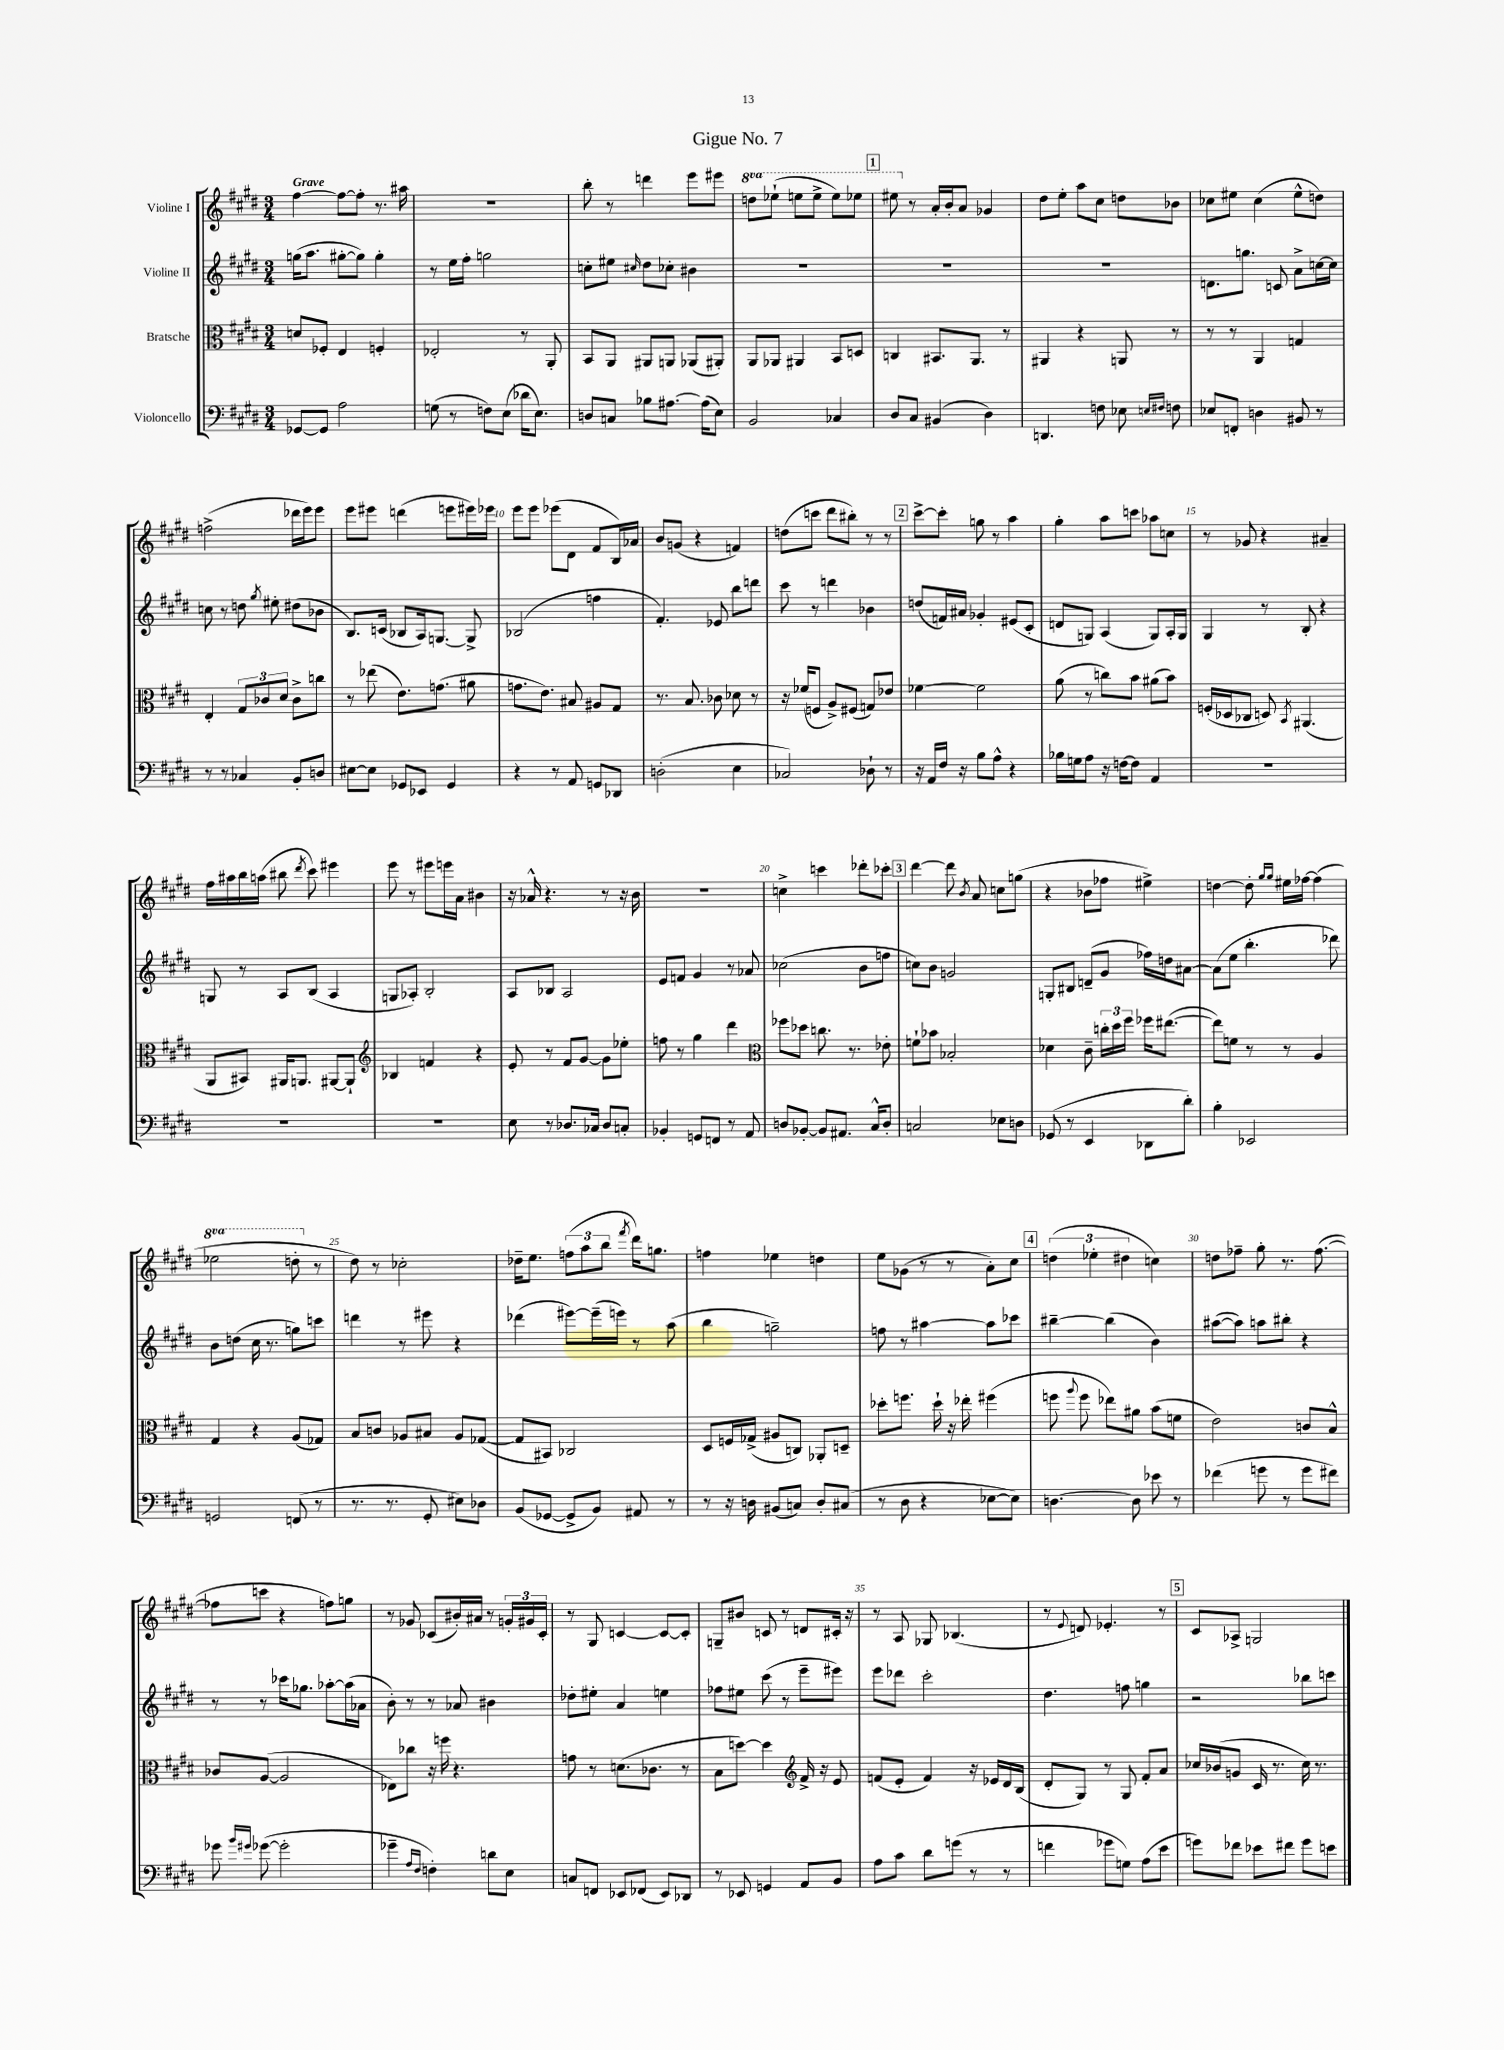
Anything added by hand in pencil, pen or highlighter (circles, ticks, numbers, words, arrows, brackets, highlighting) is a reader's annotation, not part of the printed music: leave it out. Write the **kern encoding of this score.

**kern	**kern	**kern	**kern
*staff4	*staff3	*staff2	*staff1
*clefF4	*clefC3	*clefG2	*clefG2
*k[f#c#g#d#]	*k[f#c#g#d#]	*k[f#c#g#d#]	*k[f#c#g#d#]
*M3/4	*M3/4	*M3/4	*M3/4
[8GG-/L	8d/L	(16gg\LK	[4ff#\
.	.	8.aa\J	.
8GG-/]J	8F-'/J	.	.
2A\	4E/	[8gg#'\L	8ff#\_L
.	.	8gg#\]J)	8ff#'\]J
.	4F'/	4gg#'\	8.r
.	.	.	16aa#\
=	=	=	=
(8G\	2E-'/	8r	2.r
8r	.	16ee\LL	.
.	.	16ff#'\JJ	.
8F\L)	.	2gg\	.
(8E\J	.	.	.
16d-\LK	8r	.	.
8.E\J)	.	.	.
.	8AA'/	.	.
=	=	=	=
8D/L	8BB/L	8cc'\L	8bb'\
8C/J	8AA/J	8ee#\J	8r
.	.	16qqcc#/	.
8B-\L	8AA#/L	8dd#\L	4ddd\
[8.A#\J	8AA/J	8cc-'\J	.
.	(8AA-/L	4b#\	8eee\L
(16A#\]LK	.	.	.
8E\J)	8AA#'/J)	.	8eee#\J
=	=	=	=
2BB/	8AA/L	2.r	8ddd\L
.	8AA-/J	.	(8eee-`\J
.	4AA#/	.	8eee\L
.	.	.	8eee^\J
4C-/	8BB/L	.	8eee\L)
.	8D/J	.	8eee-\J
=	=	=	=
8D#/L	4C/	2.r	8eee#\
8C#/J	.	.	8r
(4BB#/	8.BB#/L	.	16a'/LL
.	.	.	16b'/J
.	.	.	8a/J
.	8.AA/J	.	.
4D#\)	.	.	4g-/
.	8r	.	.
=	=	=	=
4.DD/	4AA#/	2.r	8dd#\L
.	.	.	8ee'\J
.	4r	.	8aa\L
8F\	.	.	8cc#\J
8E-\	8AA/	.	8dd\L
16qqE/LL	.	.	.
16qqF#/JJ	.	.	.
8F\	8r	.	8b-\J
=	=	=	=
8E-/L	8r	8.d\L	8cc-\L
8FF'/J	8r	.	8ee#\J
.	.	8.gg\J	.
4D\	4AA/	.	(4cc-\
.	.	8c/	.
8BB#/	4G/	8a^\L	8ee#^^\L
8r	.	[16cc\L	8dd\J)
.	.	16cc\]JJ	.
=	=	=	=
8r	4E'/	8cc\	(2ff^\
8r	.	8r	.
4C-/	12G#/L	8dd\	.
.	12c-/	.	.
.	.	8qgg#/	.
.	.	8ee#'\	.
.	12d#/J	.	.
8BB'/L	8c-^\L	(8dd#\L	16ddd-\LL
.	.	.	16eee\J)
8D/J	8cc\J	8b-\J	8eee\J
=	=	=	=
[8E#\L	8r	8.B/L)	8eee\L
8E#\]J	(8ee-\	.	8eee#\J
.	.	(16c/Jk	.
8GG-/L	8.e\L)	8B-/L	(4ddd\
8EE-/J	.	16A/k)	.
.	(8.g\J	[8.G/J	.
4GG-/	.	.	8eee\L
.	8a#\	8G^/]	16eee#\L)
.	.	.	16eee-\JJ
=	=	=	=
4r	8.g\L	(2B-/	8eee\L
.	.	.	8eee\J
.	8.e\J)	.	.
8r	.	.	(8eee-\L
8AA/	8B#/	.	8d#\J
8GG/L	8A#/L	4ff\	8f#/L
8DD-/J	8G#/J	.	16B/L)
.	.	.	16a-/JJ
=	=	=	=
(2D'\	8.r	4.f#'/)	8b/L
.	.	.	(8g/J
.	8.B/	.	.
.	.	.	4r
.	8c-\	8e-/	.
4E\	8d-\	8bb\L	4f/)
.	8r	8ddd\J	.
=	=	=	=
2C-/)	16r	8ccc#\	(8dd\L
.	(16f-/LK	.	.
.	8F/J	8r	8ccc\J
.	8A^/L)	4ddd\	8ddd#\L
.	(8F#/J	.	8bb#'\J)
8D-`\	8G/L)	4b-\	8r
8r	8e-/J	.	8r
=	=	=	=
16r	[4f-\	(8dd/L	[8ccc#^\L
16AA/LL	.	.	.
16F#/JJ	.	16f/L)	8ccc#'\]J
16r	.	16a#/JJ	.
8B\L	2f-\]	4g-'/	8gg\
8A^^\J	.	.	8r
4r	.	(8e#/L	4aa\
.	.	8c#'/J	.
=	=	=	=
16B-\LL	(8a\	8d/L	4gg#'\
16G\J	.	.	.
8A\J	8r	8G/J)	.
16r	8cc\L)	(4A/	8aa\L
[16F\LK	.	.	.
8F\]J	8b\J	.	8ccc\J
4AA/	(8a#\L	8G/L)	8aa-\L
.	8b\J)	16A'/L	8cc\J
.	.	16G/JJ	.
=	=	=	=
2.r	(16F'/LL	4G#/	8r
.	16D-/J	.	.
.	8C-/J	.	8g-/
.	8D/)	8r	4r
.	8qBB/	.	.
.	(4.AA#/	8B'/	.
.	.	4r	4a#~/
=	=	=	=
2.r	8AA/L	8G/	16ff#\LL
.	.	.	16aa#\
.	8BB#/J)	8r	16bb\
.	.	.	(16aa\JJ
.	16AA#/LK	8A/L	8bb#\
.	8.AA/J	.	.
.	.	.	8qddd#/
.	.	(8B/J	8ccc#\)
.	[8AA#/L	4A/	4eee#\
.	8AA#`/]J	.	.
=	=	=	=
*	*clefG2	*	*
2.r	4B-/	8G/L	8eee\
.	.	8A-'/J)	8r
.	4f/	2B'/	8eee#\L
.	.	.	16eee\L
.	.	.	16a\JJ
.	4r	.	4b#\
=	=	=	=
8E\	8e'/	8A/L	16r
.	.	.	16a-^^/
8r	8r	8B-/J	4.r
8.D-/L	8f#/L	2A/	.
.	[8g#/J	.	.
16C-/Jk	.	.	.
8D-/L	8g#\]L	.	8r
8C'/J	8ee-'\J	.	16r
.	.	.	16b\
=	=	=	=
4BB-'/	8ff\	8e/L	2.r
.	8r	8f/J	.
8GG/L	4gg#\	4g#/	.
8FF/J	.	.	.
8r	4ddd#\	8r	.
8AA/	.	8a-/	.
=	=	=	=
*	*clefC3	*	*
8D/L	8ff-\L	(2cc-\	4cc^\
[8BB-'/J	8dd-\J	.	.
8BB-/]L	8.cc\	.	4ccc\
8.AA#/J	.	.	.
.	8.r	.	.
.	.	8b\L	8ddd-'\L
16C#^^/LK	.	.	.
8D'/J	8e-'\	8ff\J	8ccc-'\J
=	=	=	=
2C/	8f`\L	8cc\L)	[4ddd#\
.	8b-\J	8b\J	.
.	2B-'/	2g/	8ddd#\]
.	.	.	8qb/
.	.	.	8a/
8E-\L	.	.	8cc\L
8D\J	.	.	(8gg\J
=	=	=	=
(8GG-/	4d-\	8G'/L	4r
8r	.	8B#/J	.
4EE/	8c#~\	(8d~/L	8b-\L
.	24cc'\LL	8g#/J	8ff-\J
.	24dd#\	.	.
.	24ff#\JJ	.	.
8DD-\L	16ff-\LK	16ff-\LL)	4ee#^\)
.	([8.ee#\J	16dd\J	.
8d#'\J)	.	[8a#\J	.
=	=	=	=
4B'\	8ee#\]L)	(8a#\]L	[4dd\
.	8f\J	8ee\J	.
2EE-/	8r	4.bb'\	8dd'\]
.	.	.	16qqgg#/LL
.	.	.	16qqgg#/JJ
.	8r	.	16ee#\LL
.	.	.	[16ff-\JJ
.	4A/	.	(4ff-\]
.	.	8ddd-\)	.
=	=	=	=
2GG/	4G#/	8b\L	2eee-\
.	.	(8dd\J	.
.	4r	16cc#\	.
.	.	8.r	.
(8FF/	(8A/L	8gg\L)	8ddd'\
8r	8G-/J)	8ccc\J	8r
=	=	=	=
8.r	8B/L	4ddd\	8dd#\)
.	8c/J	.	8r
8.r	.	.	.
.	8A-/L	8r	2cc-'\
8GG#'/	8B#/J	8eee#\	.
8E#\L)	8A-/L	4r	.
8D-\J	([8G-/J	.	.
=	=	=	=
(8BB/L	8G-/]L	(4ddd-\	16dd-~\LK
.	.	.	8.ee\J
[8GG-/J	8BB#/J)	.	.
8GG-^/]L	2C-/	[8eee#\L)	(12ff\L
.	.	.	12aa\
8BB/J)	.	(16eee#~\]L	.
.	.	.	12bb\J
.	.	16eee\JJ)	.
.	.	.	8qfff#/
8AA#/	.	8r	16ddd#\LK)
.	.	.	8.gg\J
8r	.	(8aa\	.
=	=	=	=
8r	8D#/L	4bb\	4ff\
16r	16F/L	.	.
16D\	(16G-^/JJ	.	.
(8BB#/L	8A#/L	2gg~\)	4ee-\
8C/J)	8C/J)	.	.
8D'/L	8AA-'/L	.	4dd\
(8C#/J	8D~/J	.	.
=	=	=	=
8r	8dd-'\L	8ff\	8ee\L
8D#\	8.ff\J	8r	(8g-\J
4r	.	[4aa#\	8r
.	16dd-`\	.	.
.	16r	.	8r
.	16ee-'\	.	.
[8E-\L	(4ff#\	8aa#\]L	8a'\L)
8E-\]J)	.	8ccc-\J	8cc#\J
=	=	=	=
[4.D\	8ff\	[4bb#~\	(6dd\
.	8qqaa/	.	.
.	8ff\	.	.
.	.	.	6ee-'\
.	8ee-\L)	(4bb#\]	.
.	.	.	6dd#\
8D\]	8a#\J	.	.
8e-\	(8b\L	4b\)	4cc\)
8r	8f\J	.	.
=	=	=	=
(4f-\	2e\)	([8aa#\L	8dd\L
.	.	8aa#\]J)	8ff-~\J
8g\	.	8aa\L	8gg#'\
8r	.	8bb#'\J	8.r
8g\L	8c/L	4r	.
.	.	.	([8.ff-\
8f#\J)	8B^^/J	.	.
=	=	=	=
8g-\	8c-/L	8r	8ff-\]L
16qqb/LL	.	.	.
16qqg#/JJ	.	.	.
([8g-\	([8A/J	8r	8ccc\J
2g-'\]	2A/]	16ccc-\LK	4r
.	.	8.gg-\J	.
.	.	[8aa-'\L	8ff\L)
.	.	(16aa-\]L	8gg\J
.	.	16a-\JJ	.
=	=	=	=
4g-~\	8E-\L)	8b'\)	8r
.	8cc-\J	8r	8g-/
16qqA/LL	.	.	.
16qqF#/JJ	.	.	.
4F'\)	16r	8r	(8c-/L
.	16ff\	.	.
.	4.r	8a-/	16b#'/L)
.	.	.	16a#/JJ
8d\L	.	4b#\	8r
8E\J	.	.	24g'/LL
.	.	.	24g#/
.	.	.	24c-'/JJ
=	=	=	=
8C/L	8g\	8dd-'\L	8r
8FF/J	8r	8ee#'\J	8G#/
8EE-/L	(8.d\L	4a/	[4c/
(8FF-/J	.	.	.
.	8.c-\J	.	.
8EE-/L)	.	4ee\	8c/_L
8DD-/J	8r	.	8c'/]J
=	=	=	=
8r	8B\L	8ff-\L	8G~/L
8EE-/	[8dd\J)	8ee#\J	8b#/J
4GG/	4dd\]	(8ccc#\	8c/
.	.	8r	8r
*	*clefG2	*	*
8AA/L	16f#^/	8eee~\L	8d/L
.	16r	.	.
8BB/J	8e/	8eee#\J)	16c#'/Jk
.	.	.	16r
=	=	=	=
8A\L	(8f/L	8eee\L	8r
8c#\J	8e'/J	8ddd-\J	8A/
8d#\L	4f/)	2ccc#'\	8G-/
(8g\J	.	.	(4.B-/
8r	16r	.	.
.	16e-/LL	.	.
8r	16d#/	.	.
.	(16B/JJ	.	.
=	=	=	=
4f\	8d#'/L	4.dd#\	8r
.	.	.	8qqe/
.	8G#/J)	.	8d/)
8g-\L	8r	.	4.e-'/
8G\J)	8G#/	8ff\	.
(8A\L	8f#'/L	4gg\	.
8e\J	8a/J	.	8r
=	=	=	=
8g\L)	16cc-/LL	2r	8c#/L
.	(16b-/J	.	.
8f-\J	8g/J	.	8A-^/J
8e-\L	16c#/	.	2G/
.	8.r	.	.
8f#\J	.	.	.
8g\L	16cc-\)	8bb-\L	.
.	8.r	.	.
8e\J	.	8ccc\J	.
==	==	==	==
*-	*-	*-	*-
